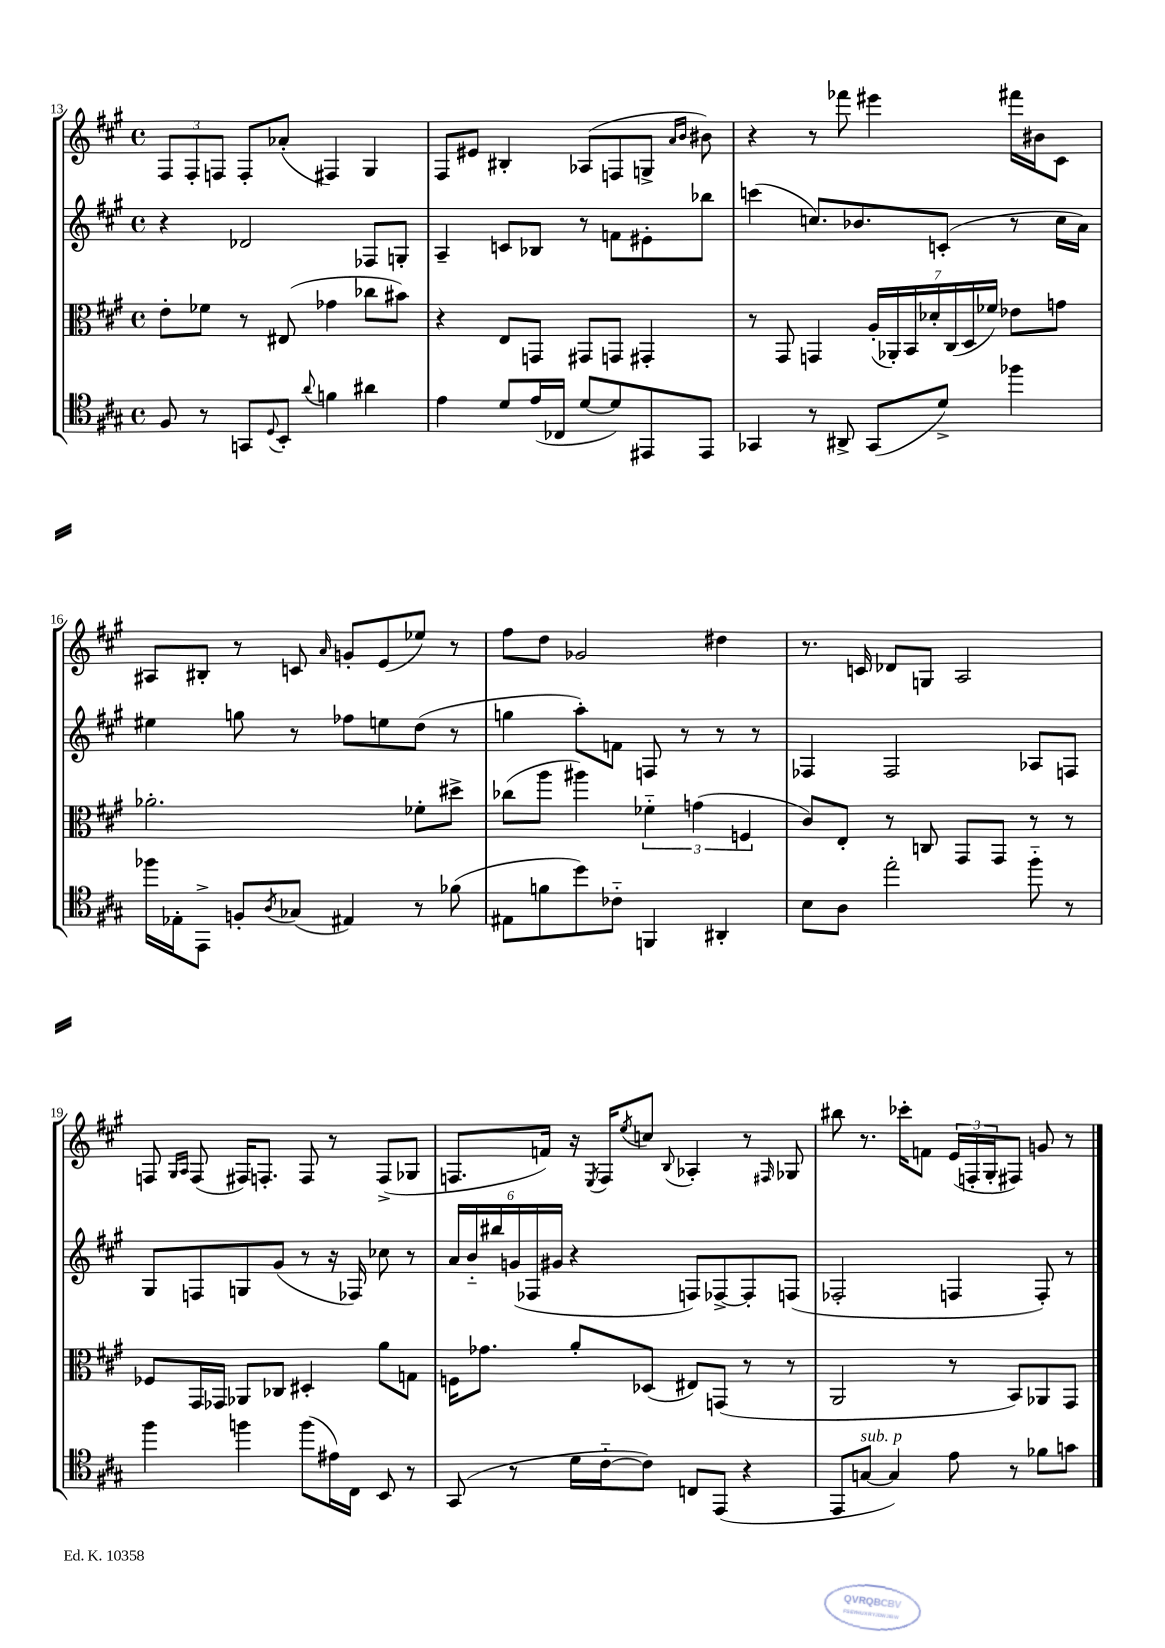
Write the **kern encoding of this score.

**kern	**kern	**kern	**kern
*part4	*part3	*part2	*part1
*staff4	*staff3	*staff2	*staff1
*clefC4	*clefC3	*clefG2	*clefG2
*k[f#c#g#]	*k[f#c#g#]	*k[f#c#g#]	*k[f#c#g#]
*M4/4	*M4/4	*M4/4	*M4/4
*met(c)	*met(c)	*met(c)	*met(c)
=13	=13	=13	=13
8F#/	8e'\L	4r	12F#/L
.	.	.	12F#'/
8r	8f-X\J	.	.
.	.	.	12Fn/J
8GGn/L	8r	2d-X/	8F'/L
8qqD/	.	.	.
8BB'/J	(8E#X/	.	(8a-X'/J
8qqa/	.	.	.
4fn\	4g-X\	.	4F#X/)
4a#X\	8cc-X\L	8F-X/L	4G#/
.	8b#X\J)	8Gn'/J	.
=14	=14	=14	=14
4e\	4r	4A~/	8F#/L
.	.	.	8e#X/J
8d/L	8E/L	8cn/L	4B#X'/
(16e/L	8GGn/J	8B-X/J	.
16C-X/JJ	.	.	.
[8d/L	8GG#X/L	8r	(8A-X/L
8d/])	8GGn/J	8fn\L	8Fn/
8EE#X/	4GG#X'/	8e#X'\	8Gn^/J
.	.	.	16qqa/LL
.	.	.	16qqb/JJ
8EE#/J	.	8bb-X\J	8b#X\)
=15	=15	=15	=15
4GG-X/	8r	(4cccn\	4r
.	8GG#/	.	.
8r	4GGn/	8.ccn/L)	8r
8AA#X^/	.	.	8fff-X\
.	.	8.b-X/	.
(8GG-/L	(28A'/LL	.	4eee#X\
.	28AA-X'/)	.	.
.	28BB/	.	.
.	28d-X'/	.	.
8d^/J)	.	(8cn'/J	.
.	(28C#/	.	.
.	28D/	.	.
.	28f-X/JJ)	.	.
4ff-X\	8e-X\L	8r	16fff#X\LL
.	.	.	16b#X\J
.	8gn\J	16cc\LL	8c#\J
.	.	16a\JJ)	.
!!LO:LB:g=z
=16	=16	=16	=16
16ff-X\LL	2.a-X'\	4ee#X\	8A#X/L
16E-X'\J	.	.	.
8EE^\J	.	.	8B#X'/J
8Fn'/L	.	8ggn\	8r
8qA/	.	.	.
(8G-X/J	.	8r	8cn/
.	.	.	16qqa/
4E#X/)	.	8ff-X\L	8gn'/L
.	.	8een\	(8e/
8r	8f-X'\L	(8dd\J	8ee-X/J)
(8f-X\	8dd#X^\J	8r	8r
=17	=17	=17	=17
8E#X\L	(8cc-X\L	4ggn\	8ff#\L
8fn\	8aa\J	.	8dd\J
8dd\)	4aa#X\)	8aa'\L)	2g-X/
8c-X\J	.	8fn\J	.
4FFn/	6f-X\	8Fn/	.
.	.	8r	.
.	(6gn\	.	.
4AA#X'/	.	8r	4dd#X\
.	6Fn/	.	.
.	.	8r	.
=18	=18	=18	=18
8B\L	8c#/L)	4F-X/	8.r
8A\J	8E'/J	.	.
.	.	.	16cn/
2ee'\	8r	2F-/	8d-X/L
.	8Cn/	.	8Gn/J
.	8GG#/L	.	2A/
.	8GG#/J	.	.
8ff#\	8r	8A-X/L	.
8r	8r	8Fn/J	.
!!LO:LB:g=z
=19	=19	=19	=19
4ff#\	8F-X/L	8G#/L	8Fn/
.	.	.	16qqG#/LL
.	.	.	16qqA/JJ
.	16GG#/L	8Fn/	(8F/
.	16GG-X/JJ	.	.
4ffn\	8AA-X/L	8Gn/	16F#X/KL)
.	.	.	8.Fn'/J
.	8C-X/J	(8g#/J	.
(8ff\L	4D#X'/	8r	8F/
16e#X\L)	.	16r	8r
16C#\JJ	.	16F-X/)	.
8BB/	8a\L	8cc-X\	(8F^/L
8r	8Gn\J	8r	8G-X/J
=20	=20	=20	=20
(8GG#/	16Fn\KL	24a/LL	8.Fn/L
.	.	24b/	.
.	8.g-X\J	.	.
.	.	24bb#X/	.
8r	.	(24gn/	.
.	.	24F-X/	.
.	.	.	16fn/Jk)
.	.	24g#X/JJ	.
16d\LL	8a'/L	4r	16r
.	.	.	8qE/
[16c#\J	.	.	16F/KL
.	.	.	8qee/
8c#\J])	(8D-X/J	.	8ccn/J
.	.	.	8qqB/
8Cn/L	8E#X/L)	8Fn/L)	4A-X'/
(8EE/J	(8GGn/J	[8F-X^/	.
4r	8r	8F-'/]	8r
.	.	.	16qqF#X/
.	8r	(8Fn/J	8G-X/
=21	=21	=21	=21
8EE/L	2AA/	2F-X'/	8bb#X\
!LO:TX:a:i:t=sub. p	!	!	!
[8Gn/J	.	.	8.r
4G/])	.	.	.
.	.	.	16ccc-X'\KL
.	.	.	8fn\J
8e\	8r	4Fn/	(24e/LL
.	.	.	24Fn'/
.	.	.	24G#'/J
8r	8BB/L)	.	8F#X/J)
8f-X\L	8AA-X/	8F'/)	8gn/
8gn\J	8GG#/J	8r	8r
==	==	==	==
*-	*-	*-	*-
